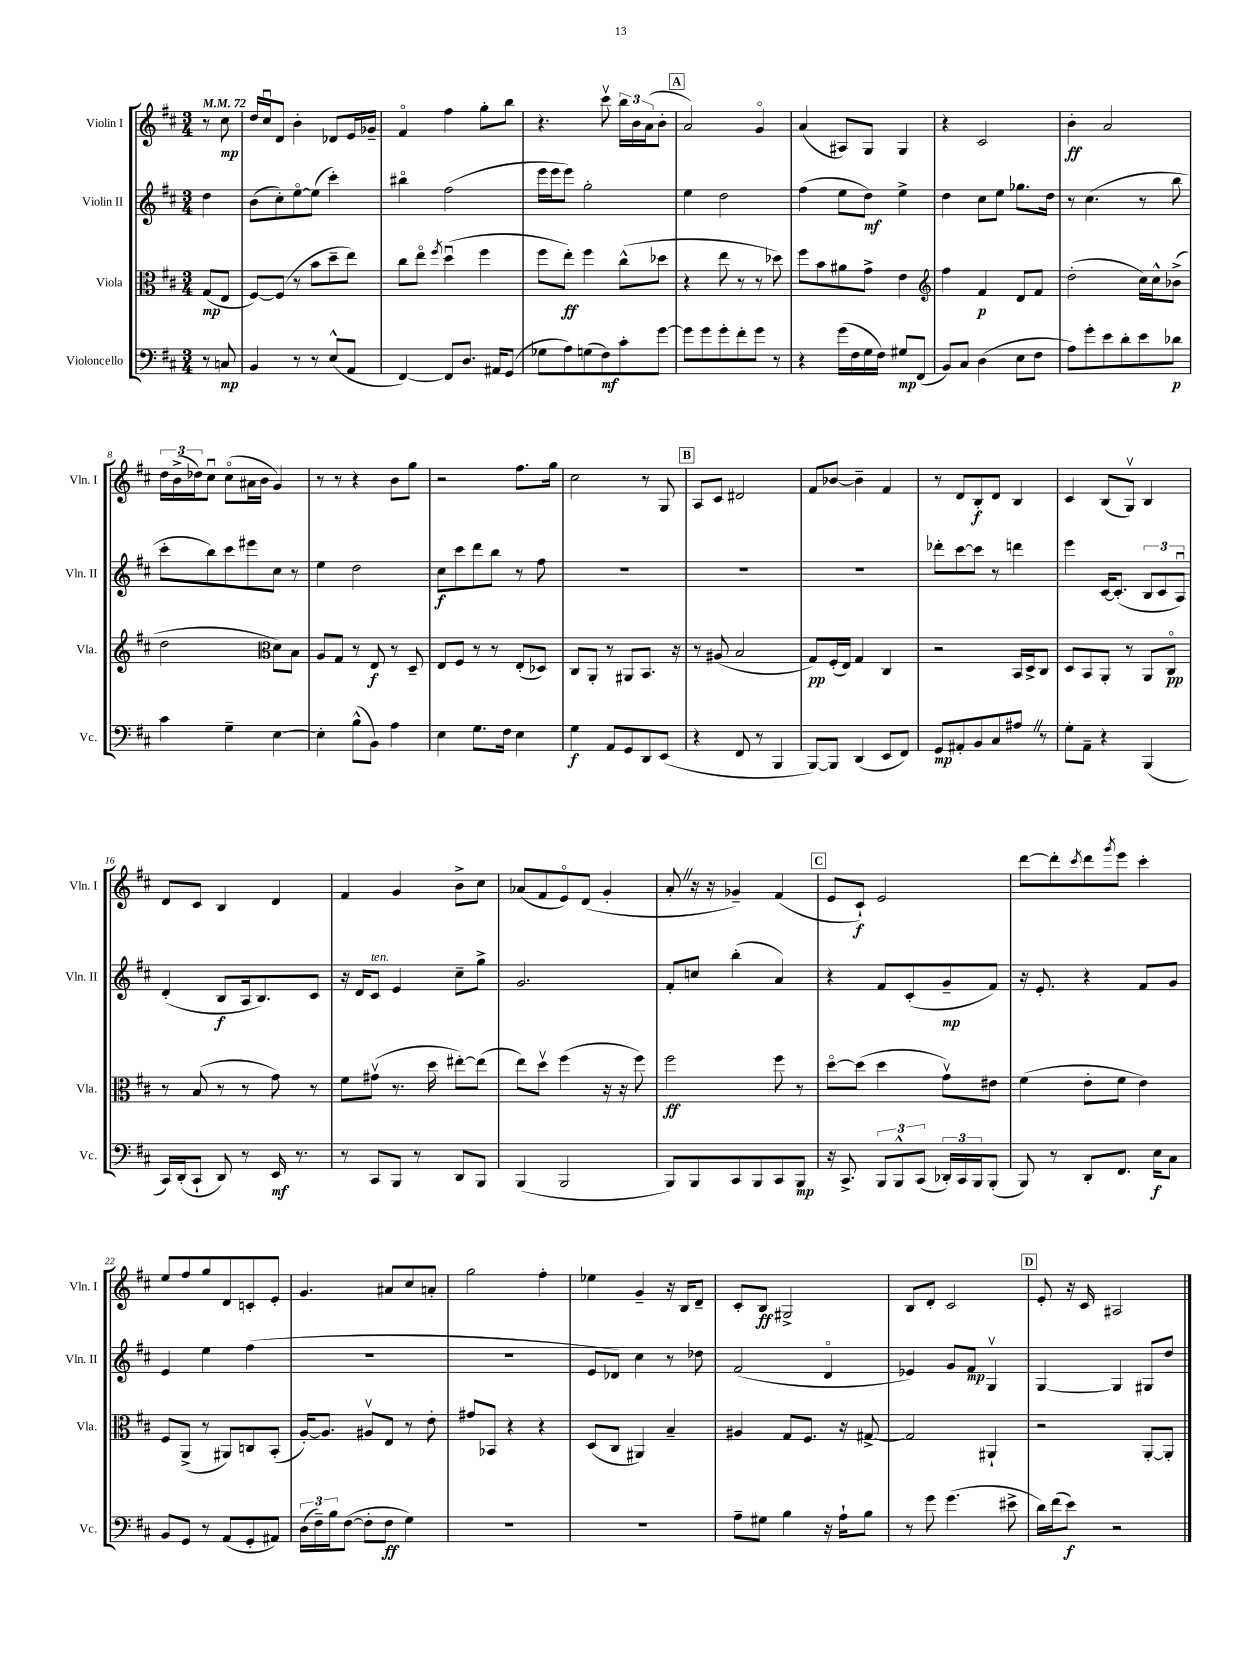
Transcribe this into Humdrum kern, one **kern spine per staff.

**kern	**dynam	**kern	**dynam	**kern	**dynam	**kern	**dynam
*part4	*part4	*part3	*part3	*part2	*part2	*part1	*part1
*staff4	*staff4	*staff3	*staff3	*staff2	*staff2	*staff1	*staff1
*I"Violoncello	*	*I"Viola	*	*I"Violin II	*	*I"Violin I	*
*I'Vc.	*	*I'Vla.	*	*I'Vln. II	*	*I'Vln. I	*
*clefF4	*	*clefC3	*	*clefG2	*	*clefG2	*
*k[f#c#]	*	*k[f#c#]	*	*k[f#c#]	*	*k[f#c#]	*
*M3/4	*	*M3/4	*	*M3/4	*	*M3/4	*
*MM72	*	*MM72	*	*MM72	*	*MM72	*
=	=	=	=	=	=	=	=
8r	.	(8G/L	mp	4dd\	.	8r	.
8Cn/	mp	8E/J	.	.	.	8cc#\	mp
=1	=1	=1	=1	=1	=1	=1	=1
4BB/	.	[8F#/L)	.	(8b\L	.	16dd/LL	.
.	.	.	.	.	.	16cc#u/J	.
.	.	(8F#/J]	.	8cc#'\)	.	8d/J	.
8r	.	8r	.	[8ee\	.	4b'\	.
8r	.	8b\L	.	(8ee\J]	.	.	.
(8E^^/L	.	8dd~\	.	4ccc#'\)	.	8d-X/L	.
8AA/J	.	8ee\J)	.	.	.	16e/L	.
.	.	.	.	.	.	16g-X~/JJ	.
=2	=2	=2	=2	=2	=2	=2	=2
[4FF#/)	.	8cc#\L	.	4bb#X\	.	4f#/	.
.	.	8ee\J	.	.	.	.	.
.	.	8qff#/	.	.	.	.	.
8FF#/L]	.	(4ddu\	.	(2ff#\	.	4ff#\	.
8.D/J	.	.	.	.	.	.	.
.	.	4ff#\	.	.	.	8gg'\L	.
16AA#X/KL	.	.	.	.	.	.	.
(8GG/J	.	.	.	.	.	8bb\J	.
=3	=3	=3	=3	=3	=3	=3	=3
8G-X\L	.	8ff#\L	.	16eee\LL	.	4.r	.
.	.	.	.	16eee\J	.	.	.
8A\)	.	8ee'\J)	ff	8eee\J)	.	.	.
(8Gn\	.	4ff#\	.	2gg'\	.	.	.
8F#\)	mf	.	.	.	.	8ccc#v\	.
8c#'\	.	(8cc#^^\L	.	.	.	24bb\LL	.
.	.	.	.	.	.	24b\	.
.	.	.	.	.	.	(24a\J	.
[8g\J	.	8dd-X\J	.	.	.	8b'\J	.
!!LO:REH:place=s1:t=A
=4	=4	=4	=4	=4	=4	=4	=4
8g\L]	.	4r	.	4ee\	.	2a/)	.
8g\	.	.	.	.	.	.	.
8g'\	.	8ee\	.	2dd\	.	.	.
8f#'\	.	8r	.	.	.	.	.
8g\J	.	8r	.	.	.	4g/	.
8r	.	8dd-X\)	.	.	.	.	.
=5	=5	=5	=5	=5	=5	=5	=5
4r	.	8ff#\L	.	(4ff#\	.	(4a/	.
.	.	8b\	.	.	.	.	.
(16g\LL	.	8a#X\	.	8ee\L	.	8A#X/L)	.
16F#\	.	.	.	.	.	.	.
16G\	.	8g^\J	.	8dd\J)	mf	8G/J	.
16F#\JJ)	.	.	.	.	.	.	.
8G#X/L	mp	4e\	.	4ee^\	.	4G/	.
(8FF#/J	.	.	.	.	.	.	.
=6	=6	=6	=6	=6	=6	=6	=6
*	*	*clefG2	*	*	*	*	*
8BB/L)	.	4ff#\	.	4dd\	.	4r	.
8C#/J	.	.	.	.	.	.	.
(4D\	.	4f#/	p	8cc#\L	.	2c#/	.
.	.	.	.	8ee\J	.	.	.
8E\L	.	8d/L	.	8.gg-X\L	.	.	.
8F#\J	.	8f#/J	.	.	.	.	.
.	.	.	.	16dd\Jk	.	.	.
=7	=7	=7	=7	=7	=7	=7	=7
8A\L)	.	(2dd'\	.	8r	.	4b'\	ff
8g'\	.	.	.	(4.cc#\	.	.	.
8e\	.	.	.	.	.	2a/	.
8d'\	.	.	.	.	.	.	.
8e\	.	16cc#\LL)	.	8r	.	.	.
.	.	16cc#^^\J	.	.	.	.	.
8d-X\J	p	(8b-X^\J	.	8bb\	.	.	.
!!LO:LB:g=z
=8	=8	=8	=8	=8	=8	=8	=8
4c#\	.	2dd\	.	8ccc#'\L	.	24dd\LL	.
.	.	.	.	.	.	(24b^\	.
.	.	.	.	.	.	24dd-X\J)	.
.	.	.	.	8bb\)	.	8cc#u\J	.
4G~\	.	.	.	8ccc#\	.	(8cc#\L	.
.	.	.	.	8eee#X\	.	16a#X\L	.
.	.	.	.	.	.	16b\JJ	.
*	*	*clefC3	*	*	*	*	*
[4E\	.	8d\L)	.	8cc#\J	.	4g/)	.
.	.	8B\J	.	8r	.	.	.
=9	=9	=9	=9	=9	=9	=9	=9
4E'\]	.	8A/L	.	4ee\	.	8r	.
.	.	8G/J	.	.	.	8r	.
(8B^^\L	.	8r	.	2dd\	.	4r	.
8BB\J)	.	8E/	f	.	.	.	.
4A\	.	8r	.	.	.	8b\L	.
.	.	8D~/	.	.	.	8gg\J	.
=10	=10	=10	=10	=10	=10	=10	=10
4E\	.	8E/L	.	8cc#\L	f	2r	.
.	.	8F#/J	.	8ccc#\	.	.	.
8.G\L	.	8r	.	8ddd\	.	.	.
.	.	8r	.	8bb\J	.	.	.
16F#\Jk	.	.	.	.	.	.	.
4E\	.	(8E'/L	.	8r	.	8.ff#\L	.
.	.	8D-X/J)	.	8ff#\	.	.	.
.	.	.	.	.	.	16gg\Jk	.
=11	=11	=11	=11	=11	=11	=11	=11
4G\	f	8C#/L	.	2.r	.	2cc#\	.
.	.	8AA'/J	.	.	.	.	.
8AA/L	.	8r	.	.	.	.	.
8GG/	.	8AA#X/L	.	.	.	.	.
8DD/	.	8.BB/J	.	.	.	8r	.
(8EE/J	.	.	.	.	.	8G/	.
.	.	16r	.	.	.	.	.
!!LO:REH:place=s1:t=B
=12	=12	=12	=12	=12	=12	=12	=12
4r	.	8r	.	2.r	.	8A/L	.
.	.	(8A#X/	.	.	.	8c#/J	.
8FF#/	.	2B/	.	.	.	2d#X/	.
8r	.	.	.	.	.	.	.
4BBB/	.	.	.	.	.	.	.
=13	=13	=13	=13	=13	=13	=13	=13
[8BBB/L)	.	8G/L)	pp	2.r	.	8f#/L	.
8BBB/J]	.	(16F#'/L	.	.	.	[8b-X/J	.
.	.	16E/JJ)	.	.	.	.	.
(4DD/	.	4G/	.	.	.	4b-~\]	.
8EE/L	.	4C#/	.	.	.	4f#/	.
8FF#/J)	.	.	.	.	.	.	.
=14	=14	=14	=14	=14	=14	=14	=14
8GG/L	mp	2r	.	8ddd-X'\L	.	8r	.
8AA#X'/	.	.	.	[8ccc#\	.	8d/L	.
8BB/	.	.	.	8ccc#\J]	.	8B'/	f
8C#/	.	.	.	8r	.	8d/J	.
8A#XZ/J	.	16BB/LL	.	4dddn\	.	4B/	.
.	.	16D^/J	.	.	.	.	.
8r	.	8C#/J	.	.	.	.	.
=15	=15	=15	=15	=15	=15	=15	=15
8G'\L	.	8D/L	.	4eee\	.	4c#/	.
8AA~\J	.	8BB/	.	.	.	.	.
4r	.	8AA'/J	.	[16c#/KL	.	(8B/L	.
.	.	.	.	(8.c#'/J]	.	.	.
.	.	8r	.	.	.	8Gv/J)	.
(4BBB/	.	8AA/L	.	12B/L	.	4B/	.
.	.	.	.	12c#/	.	.	.
.	.	8C#/J	pp	.	.	.	.
.	.	.	.	12Au/J)	.	.	.
!!LO:LB:g=z
=16	=16	=16	=16	=16	=16	=16	=16
16CC#/LL)	.	8r	.	(4d'/	.	8d/L	.
(16DD'/J	.	.	.	.	.	.	.
8CC#`/J	.	(8B/	.	.	.	8c#/J	.
8DD/)	.	8r	.	8B/L	f	4B/	.
8r	.	8r	.	16A/k	.	.	.
.	.	.	.	8.B/)	.	.	.
16EE/	mf	8g\)	.	.	.	4d/	.
8.r	.	.	.	.	.	.	.
.	.	8r	.	8c#/J	.	.	.
=17	=17	=17	=17	=17	=17	=17	=17
8r	.	8f#\L	.	16r	.	4f#/	.
.	.	.	.	16d/KL	.	.	.
!	!	!	!	!LO:TX:a:i:t=ten.	!	!	!
8CC#/L	.	(8g#Xv\J	.	8c#/J	.	.	.
8BBB/J	.	8.r	.	4e/	.	4g/	.
8r	.	.	.	.	.	.	.
.	.	16dd\	.	.	.	.	.
8DD/L	.	[8ee#X'\L)	.	8cc#~\L	.	8b^\L	.
8BBB/J	.	(8ee#\J]	.	8gg^\J	.	8cc#\J	.
=18	=18	=18	=18	=18	=18	=18	=18
(4BBB/	.	8ee\L)	.	2.g/	.	(8a-X/L	.
.	.	8ddv\J	.	.	.	8f#/	.
2BBB/	.	(4ff#\	.	.	.	8e/)	.
.	.	.	.	.	.	(8d/J	.
.	.	16r	.	.	.	4g'/	.
.	.	16r	.	.	.	.	.
.	.	8ff#\)	.	.	.	.	.
=19	=19	=19	=19	=19	=19	=19	=19
8BBB/L)	.	2ff#\	ff	8f#'/L	.	8a'Z/	.
8BBB/	.	.	.	8ccn/J	.	16r	.
.	.	.	.	.	.	16r	.
8CC#/	.	.	.	(4bb'\	.	4g-X~/)	.
8BBB/	.	.	.	.	.	.	.
8CC#/	.	8ff#\	.	4a/)	.	(4f#/	.
8BBB/J	mp	8r	.	.	.	.	.
!!LO:REH:place=s1:t=C
=20	=20	=20	=20	=20	=20	=20	=20
16r	.	[8dd\L	.	4r	.	8e/L	.
8.CC#^/	.	.	.	.	.	.	.
.	.	(8dd\J]	.	.	.	8c#`/J)	f
12BBB/L	.	4dd\	.	8f#/L	.	2e/	.
12BBB^^/	.	.	.	.	.	.	.
.	.	.	.	(8c#'/	.	.	.
(12CC#/J	.	.	.	.	.	.	.
24DD-X'/LL)	.	8gv\L)	.	8g~/	mp	.	.
24CC#/	.	.	.	.	.	.	.
24BBB/J	.	.	.	.	.	.	.
(8BBB'/J	.	8e#X\J	.	8f#/J)	.	.	.
=21	=21	=21	=21	=21	=21	=21	=21
8BBB/)	.	(4f#\	.	16r	.	[8ddd\L	.
.	.	.	.	8.e'/	.	.	.
8r	.	.	.	.	.	8ddd'\]	.
.	.	.	.	.	.	8qccc#/	.
8DD'/L	.	8e'\L	.	4r	.	8ddd\	.
.	.	.	.	.	.	8qggg/	.
8.FF#/J	.	8f#\J	.	.	.	8eee\J	.
.	.	4e\)	.	8f#/L	.	4ccc#'\	.
16E\KL	f	.	.	.	.	.	.
8C#\J	.	.	.	8g/J	.	.	.
!!LO:LB:g=z
=22	=22	=22	=22	=22	=22	=22	=22
8BB/L	.	8F#/L	.	4e/	.	8ee/L	.
8GG/J	.	(8AA^/J	.	.	.	8ff#/	.
8r	.	8r	.	4ee\	.	8gg/	.
(8AA/L	.	8AA#X/L)	.	.	.	8d/	.
8GG'/	.	8Cn/	.	(4ff#\	.	8cn'/	.
8AA#X/J)	.	(8BB'/J	.	.	.	8e'/J	.
=23	=23	=23	=23	=23	=23	=23	=23
(24D\LL	.	[16A'/KL)	.	2.r	.	4.g/	.
24F#~\)	.	.	.	.	.	.	.
.	.	8.A/J]	.	.	.	.	.
24B\J	.	.	.	.	.	.	.
([8F#\J	.	.	.	.	.	.	.
8F#'\L]	.	8A#Xv/L	.	.	.	.	.
8F#\J	ff	8E/J	.	.	.	8a#X/L	.
4G\)	.	8r	.	.	.	8cc#/	.
.	.	8e'\	.	.	.	8an'/J	.
=24	=24	=24	=24	=24	=24	=24	=24
2.r	.	8g#X/L	.	2.r	.	2gg\	.
.	.	8BB-X/J	.	.	.	.	.
.	.	4r	.	.	.	.	.
.	.	4r	.	.	.	4ff#'\	.
=25	=25	=25	=25	=25	=25	=25	=25
2.r	.	(8D/L	.	8e/L	.	4ee-X\	.
.	.	8C#/J	.	8d-X/J)	.	.	.
.	.	4AA#X/)	.	4cc#\	.	4g~/	.
.	.	4B~/	.	8r	.	16r	.
.	.	.	.	.	.	16B/KL	.
.	.	.	.	8dd-X\	.	8d~/J	.
=26	=26	=26	=26	=26	=26	=26	=26
8A~\L	.	4A#X/	.	(2f#/	.	8c#'/L	.
8G#X\J	.	.	.	.	.	8B/J	ff
4B\	.	8G/L	.	.	.	2G#X^/	.
.	.	8.F#/J	.	.	.	.	.
16r	.	.	.	4d/	.	.	.
16A`\KL	.	16r	.	.	.	.	.
8B\J	.	[8G#X^/	.	.	.	.	.
=27	=27	=27	=27	=27	=27	=27	=27
8r	.	2G#/]	.	4e-X/)	.	8B/L	.
8g\	.	.	.	.	.	8d'/J	.
(4.g\	.	.	.	8g/L	.	2c#/	.
.	.	.	.	8f#/J	mp	.	.
.	.	4AA#X`/	.	4Gv/	.	.	.
8e#X^\	.	.	.	.	.	.	.
!!LO:REH:place=s1:t=D
=28	=28	=28	=28	=28	=28	=28	=28
16d\LL)	.	2r	.	[4G/	.	8e'/	.
(16f#\J	.	.	.	.	.	.	.
8e\J)	f	.	.	.	.	16r	.
.	.	.	.	.	.	16c#/	.
2r	.	.	.	4G/]	.	2A#X/	.
.	.	[8AA'/L	.	8G#X/L	.	.	.
.	.	8AA'/J]	.	8dd/J	.	.	.
==	==	==	==	==	==	==	==
*-	*-	*-	*-	*-	*-	*-	*-
